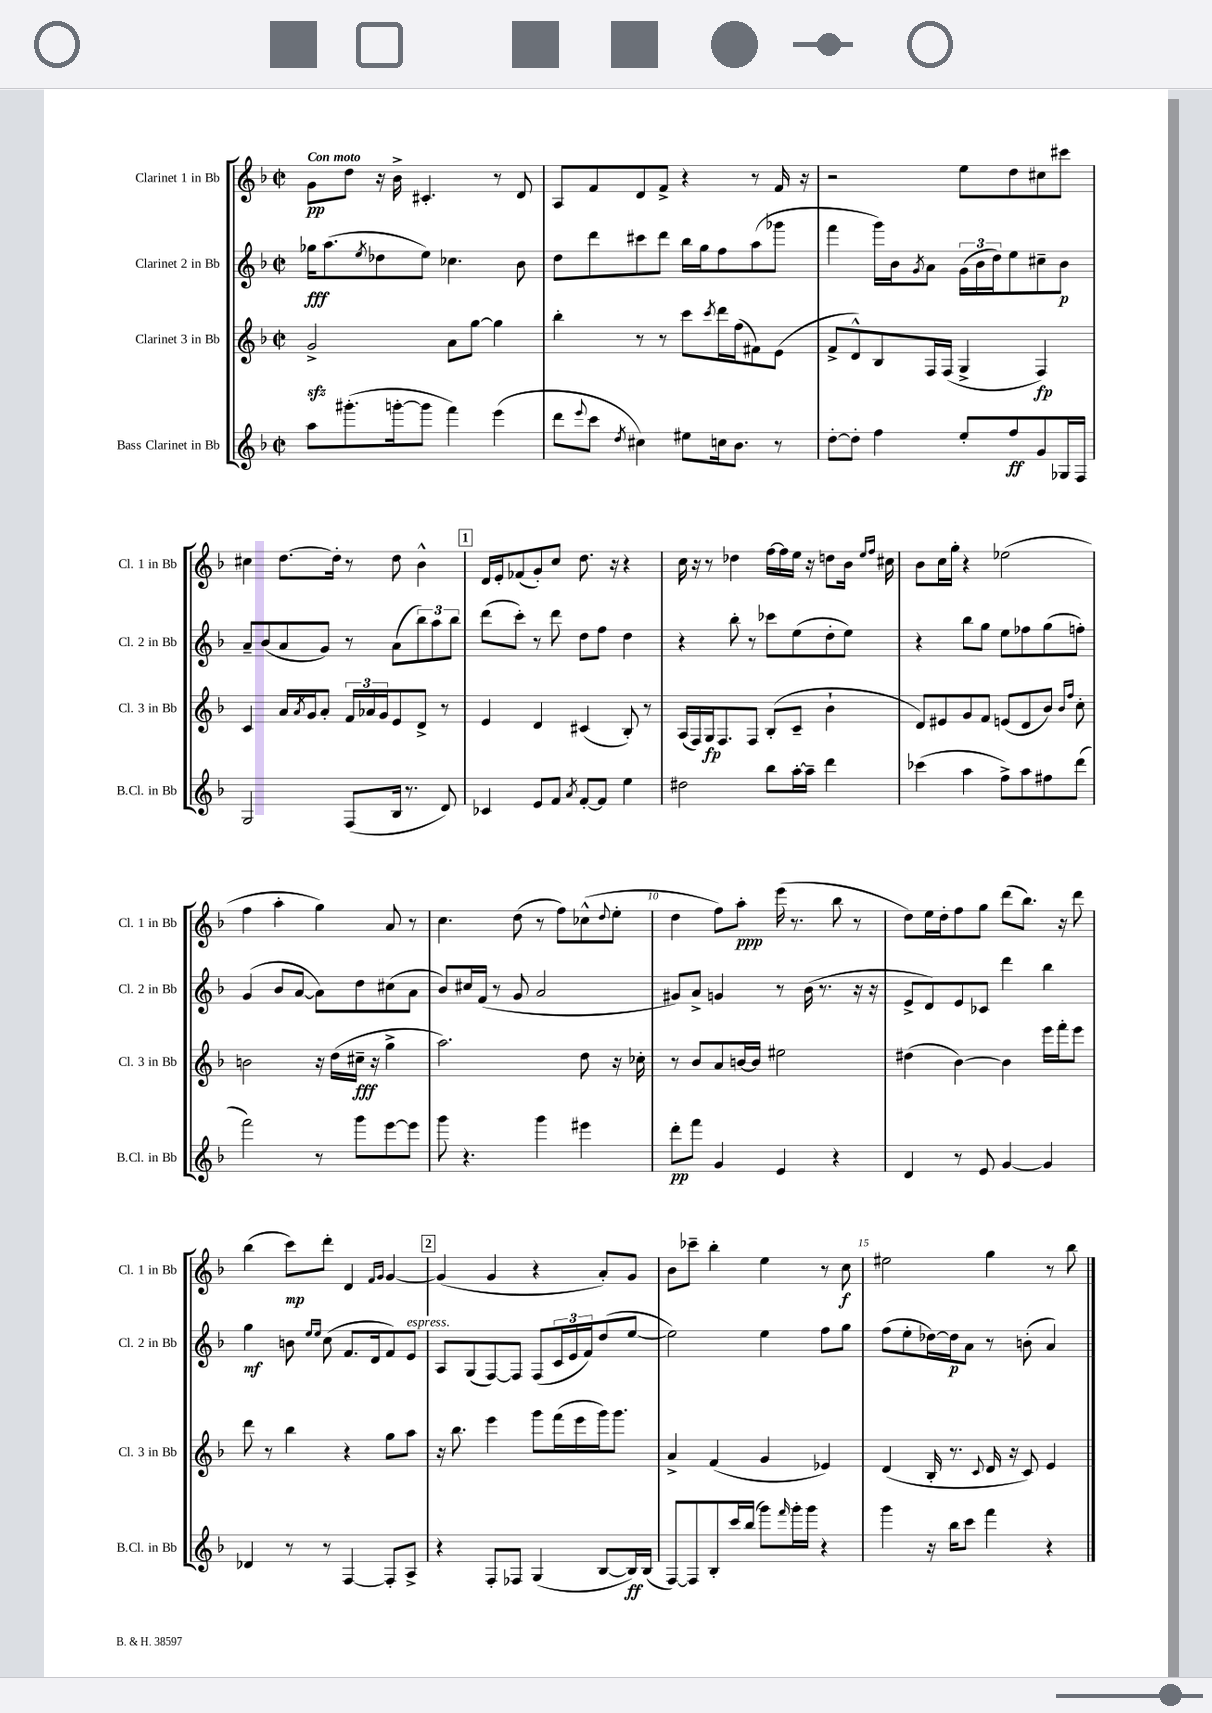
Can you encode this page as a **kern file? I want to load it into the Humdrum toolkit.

**kern	**dynam	**kern	**dynam	**kern	**dynam	**kern	**dynam
*part4	*part4	*part3	*part3	*part2	*part2	*part1	*part1
*staff4	*staff4	*staff3	*staff3	*staff2	*staff2	*staff1	*staff1
*I"Bass Clarinet in Bb	*	*I"Clarinet 3 in Bb	*	*I"Clarinet 2 in Bb	*	*I"Clarinet 1 in Bb	*
*I'B.Cl. in Bb	*	*I'Cl. 3 in Bb	*	*I'Cl. 2 in Bb	*	*I'Cl. 1 in Bb	*
*clefG2	*	*clefG2	*	*clefG2	*	*clefG2	*
*k[b-]	*	*k[b-]	*	*k[b-]	*	*k[b-]	*
*M2/2	*	*M2/2	*	*M2/2	*	*M2/2	*
*met(c|)	*	*met(c|)	*	*met(c|)	*	*met(c|)	*
=1	=1	=1	=1	=1	=1	=1	=1
!	!	!	!	!	!	!LO:TX:a:B:t=Con moto	!
8aa\L	.	2gzz^/	.	16gg-X\KL	fff	8g\L	pp
.	.	.	.	(8.aa\	.	.	.
(8.ggg#X'\	.	.	.	.	.	8dd\J	.
.	.	.	.	8qee/	.	.	.
.	.	.	.	8dd-X\	.	16r	.
[16gggn'\k	.	.	.	.	.	16b-^\	.
8ggg\J]	.	.	.	8ee\J)	.	4.c#X'/	.
4fff\)	.	8a\L	.	4.cc-X\	.	.	.
.	.	[8gg\J	.	.	.	.	.
(4eee\	.	4gg\]	.	.	.	8r	.
.	.	.	.	8b-\	.	8d/	.
=2	=2	=2	=2	=2	=2	=2	=2
8ddd\L	.	4bb-'\	.	8dd\L	.	8A/L	.
8qqeee/	.	.	.	.	.	.	.
8ccc\J	.	.	.	8ddd\	.	8f/	.
8qdd/	.	.	.	.	.	.	.
4cc#X\)	.	8r	.	8ccc#X\	.	8d/	.
.	.	8r	.	8ddd\J	.	8f^/J	.
8ee#X\L	.	8ccc\L	.	16bb-\LL	.	4r	.
.	.	.	.	16gg\J	.	.	.
.	.	8qccc/	.	.	.	.	.
16ccn\k	.	16ddd\L	.	8ff\	.	.	.
8.b-\J	.	(16ff\J	.	.	.	.	.
.	.	8f#X\)	.	(8aa\	.	8r	.
8r	.	(8e\J	.	8ggg-X\J	.	16f/	.
.	.	.	.	.	.	16r	.
=3	=3	=3	=3	=3	=3	=3	=3
[8dd'\L	.	8f^/L	.	4fff\	.	2r	.
8dd'\J]	.	8d^^/)	.	.	.	.	.
4ff\	.	8B-/	.	16ggg\LL)	.	.	.
.	.	.	.	16b-\J	.	.	.
.	.	.	.	8qg/	.	.	.
.	.	16F/L	.	8a\J	.	.	.
.	.	(16F/JJ	.	.	.	.	.
8ee'/L	.	4G^/	.	(24g\LL	.	8ee\L	.
.	.	.	.	24b-\	.	.	.
.	.	.	.	24dd\J)	.	.	.
8ff/	ff	.	.	8ee\	.	8dd\	.
8g/	.	4F/)	fp	8cc#X~\	.	8cc#X\	.
16G-X/L	.	.	.	8b-\J	p	8ccc#X\J	.
16F/JJ	.	.	.	.	.	.	.
!!LO:LB:g=z
=4	=4	=4	=4	=4	=4	=4	=4
2G/	.	4c/	.	8a~/L	.	4cc#X\	.
.	.	.	.	(8b-/	.	.	.
.	.	16a/LL	.	8a/	.	[8.dd\L	.
.	.	8qa/	.	.	.	.	.
.	.	16g/J	.	.	.	.	.
.	.	8a'/J	.	8g/J)	.	.	.
.	.	.	.	.	.	16dd'\Jk]	.
(8F/L	.	24f/LL	.	8r	.	8r	.
.	.	24a-X/	.	.	.	.	.
.	.	24g/J	.	.	.	.	.
16B-/Jk	.	8e/	.	(8a\L	.	8dd\	.
8.r	.	.	.	.	.	.	.
.	.	8d^/J	.	12bb-\)	.	4b-^^\	.
.	.	.	.	12aa\	.	.	.
8d/)	.	8r	.	.	.	.	.
.	.	.	.	12bb-\J	.	.	.
!!LO:REH:place=s1:t=1
=5	=5	=5	=5	=5	=5	=5	=5
4c-X/	.	4e/	.	(8ddd\L	.	16d/LL	.
.	.	.	.	.	.	16e'/J	.
.	.	.	.	8ccc'\J)	.	(8f-X/	.
8e/L	.	4d/	.	8r	.	8g'/)	.
8f/J	.	.	.	8ddd\	.	8cc/J	.
8qa/	.	.	.	.	.	.	.
[8f'/L	.	(4c#X/	.	8dd\L	.	8.dd\	.
8f/J]	.	.	.	8ff\J	.	.	.
.	.	.	.	.	.	16r	.
4ee\	.	8B-'/)	.	4dd\	.	4r	.
.	.	8r	.	.	.	.	.
=6	=6	=6	=6	=6	=6	=6	=6
2dd#X\	.	(16A/LL	.	4r	.	16cc\	.
.	.	16F/)	.	.	.	16r	.
.	.	16G/J	fp	.	.	8r	.
.	.	8.F/	.	.	.	.	.
.	.	.	.	8bb-'\	.	4dd-X\	.
.	.	8F/J	.	8r	.	.	.
8bb-\L	.	(8B-'/L	.	8ccc-X\L	.	[16ff\LL	.
.	.	.	.	.	.	16ff\]	.
[16aa'\L	.	8c~/J	.	(8ee\	.	16ee\JJ	.
16aa~\JJ]	.	.	.	.	.	16r	.
4ddd\	.	4b-`\	.	8dd'\	.	8ddn\L	.
.	.	.	.	8ee\J)	.	16b-\Jk	.
.	.	.	.	.	.	16qqee/LL	.
.	.	.	.	.	.	16qqff/JJ	.
.	.	.	.	.	.	16cc#X\	.
=7	=7	=7	=7	=7	=7	=7	=7
(4ccc-X\	.	8d/L)	.	4r	.	8b-\L	.
.	.	8e#X/	.	.	.	16cc\L	.
.	.	.	.	.	.	16gg'\JJ	.
4aa\	.	8g/	.	8bb-\L	.	4r	.
.	.	8f/J	.	8gg\J	.	.	.
8ff^\L)	.	(8en/L	.	8ee\L	.	(2ee-X\	.
8aa\	.	8d/	.	8ff-X\	.	.	.
8ff#X\	.	8b-/J)	.	(8gg\	.	.	.
.	.	16qqb-/LL	.	.	.	.	.
.	.	16qqff/JJ	.	.	.	.	.
(8ddd\J	.	8cc'\	.	8ffn'\J)	.	.	.
!!LO:LB:g=z
=8	=8	=8	=8	=8	=8	=8	=8
2fff\)	.	2bn\	.	(4g/	.	4ff\	.
.	.	.	.	8b-/L	.	4aa'\	.
.	.	.	.	[8a/J	.	.	.
8r	.	16r	.	8a\L])	.	4gg\)	.
.	.	(16dd\LL	.	.	.	.	.
8ggg\L	.	16cc#X~\JJ	fff	8dd\	.	.	.
.	.	16r	.	.	.	.	.
[8eee\	.	4gg^\	.	(8cc#X\	.	8a/	.
8eee\J]	.	.	.	8a\J	.	8r	.
=9	=9	=9	=9	=9	=9	=9	=9
8ggg\	.	2.aa\)	.	8b-/L)	.	4.cc\	.
4.r	.	.	.	16cc#X/L	.	.	.
.	.	.	.	(16f/JJ	.	.	.
.	.	.	.	8r	.	.	.
.	.	.	.	8g/	.	(8dd\	.
4ggg\	.	.	.	2a/	.	8r	.
.	.	.	.	.	.	8ff\L)	.
4eee#X\	.	8dd\	.	.	.	(8cc-X^^\	.
.	.	.	.	.	.	8qqdd/	.
.	.	16r	.	.	.	8ee'\J	.
.	.	16cc-X'\	.	.	.	.	.
=10	=10	=10	=10	=10	=10	=10	=10
8ddd'\L	pp	8r	.	8g#X/L)	.	4dd\	.
8fff\J	.	8b-/L	.	8a^/J	.	.	.
4g/	.	8a/	.	4gn/	.	8ff\L)	.
.	.	[16bn/L	.	.	.	8aa'\J	ppp
.	.	16b/JJ]	.	.	.	.	.
4e/	.	2ee#X\	.	8r	.	(16eee\	.
.	.	.	.	.	.	8.r	.
.	.	.	.	(16b-\	.	.	.
.	.	.	.	8.r	.	.	.
4r	.	.	.	.	.	8bb-\	.
.	.	.	.	16r	.	8r	.
.	.	.	.	16r	.	.	.
=11	=11	=11	=11	=11	=11	=11	=11
4d/	.	(4dd#X\	.	8e^/L	.	8dd\L)	.
.	.	.	.	8d/)	.	16ee\L	.
.	.	.	.	.	.	16dd'\J	.
8r	.	[4b-\)	.	8e/	.	8ff\	.
8e/	.	.	.	8c-X/J	.	8gg\J	.
[4g/	.	4b-\]	.	4ddd\	.	(8ddd\L	.
.	.	.	.	.	.	8.bb-\J)	.
4g/]	.	16eee\LL	.	4bb-\	.	.	.
.	.	16fff'\J	.	.	.	16r	.
.	.	8eee\J	.	.	.	8ddd\	.
!!LO:LB:g=z
=12	=12	=12	=12	=12	=12	=12	=12
4d-X/	.	8ddd\	.	4gg\	mf	(4bb-\	.
.	.	8r	.	.	.	.	.
8r	.	4bb-\	.	8bn\	.	8ccc\L)	mp
.	.	.	.	16qqee/LL	.	.	.
.	.	.	.	16qqee/JJ	.	.	.
8r	.	.	.	(8cc\	.	8ddd'\J	.
[4F/	.	4r	.	8.f/L	.	4d/	.
.	.	.	.	16d/k	.	.	.
.	.	.	.	.	.	16qqf/LL	.
.	.	.	.	.	.	16qqg/JJ	.
8F'/L]	.	8gg\L	.	8f/)	.	[4g/	.
!	!	!	!	!LO:TX:a:i:t=espress.	!	!	!
8A^/J	.	8aa\J	.	8e/J	.	.	.
!!LO:REH:place=s1:t=2
=13	=13	=13	=13	=13	=13	=13	=13
4r	.	16r	.	8A/L	.	(4g/]	.
.	.	8.bb-\	.	.	.	.	.
.	.	.	.	(8G/	.	.	.
8F'/L	.	4eee\	.	[8F/)	.	4g/	.
8F-X/J	.	.	.	8F/J]	.	.	.
(4G/	.	8ggg\L	.	(8F/L	.	4r	.
.	.	(16fff\L	.	24c/L	.	.	.
.	.	.	.	24e/	.	.	.
.	.	16eee\	.	.	.	.	.
.	.	.	.	24f/J)	.	.	.
[8B-/L	.	16ggg\J)	.	(8dd/	.	8a'/L)	.
.	.	8.ggg\J	.	.	.	.	.
16B-/L])	ff	.	.	[8ee/J	.	8g/J	.
(16B-/JJ	.	.	.	.	.	.	.
=14	=14	=14	=14	=14	=14	=14	=14
[8F/L)	.	4a^/	.	2ee\])	.	8b-\L	.
8F/]	.	.	.	.	.	8ccc-X~\J	.
8B-'/	.	(4f/	.	.	.	4bb-'\	.
16ccc/L	.	.	.	.	.	.	.
(16bb-/JJ	.	.	.	.	.	.	.
8ggg\L)	.	4g/	.	4ee\	.	4ee\	.
16qqfff/	.	.	.	.	.	.	.
16ggg'\L	.	.	.	.	.	.	.
16ggg\JJ	.	.	.	.	.	.	.
4r	.	4e-X/)	.	8ff\L	.	8r	.
.	.	.	.	8gg\J	.	8cc\	f
=15	=15	=15	=15	=15	=15	=15	=15
4ggg\	.	(4d/	.	(8ff\L	.	2ee#X\	.
.	.	.	.	8ee'\	.	.	.
16r	.	16B-'/	.	[16dd-X\L)	.	.	.
16bb-\KL	.	8.r	.	16dd-\J]	p	.	.
8ccc\J	.	.	.	8a\J	.	.	.
.	.	8qqc/	.	.	.	.	.
4fff\	.	16d/	.	8r	.	4gg\	.
.	.	16r	.	.	.	.	.
.	.	8c/)	.	(8bn'\	.	.	.
4r	.	4e/	.	4a/)	.	8r	.
.	.	.	.	.	.	8bb-\	.
==	==	==	==	==	==	==	==
*-	*-	*-	*-	*-	*-	*-	*-
